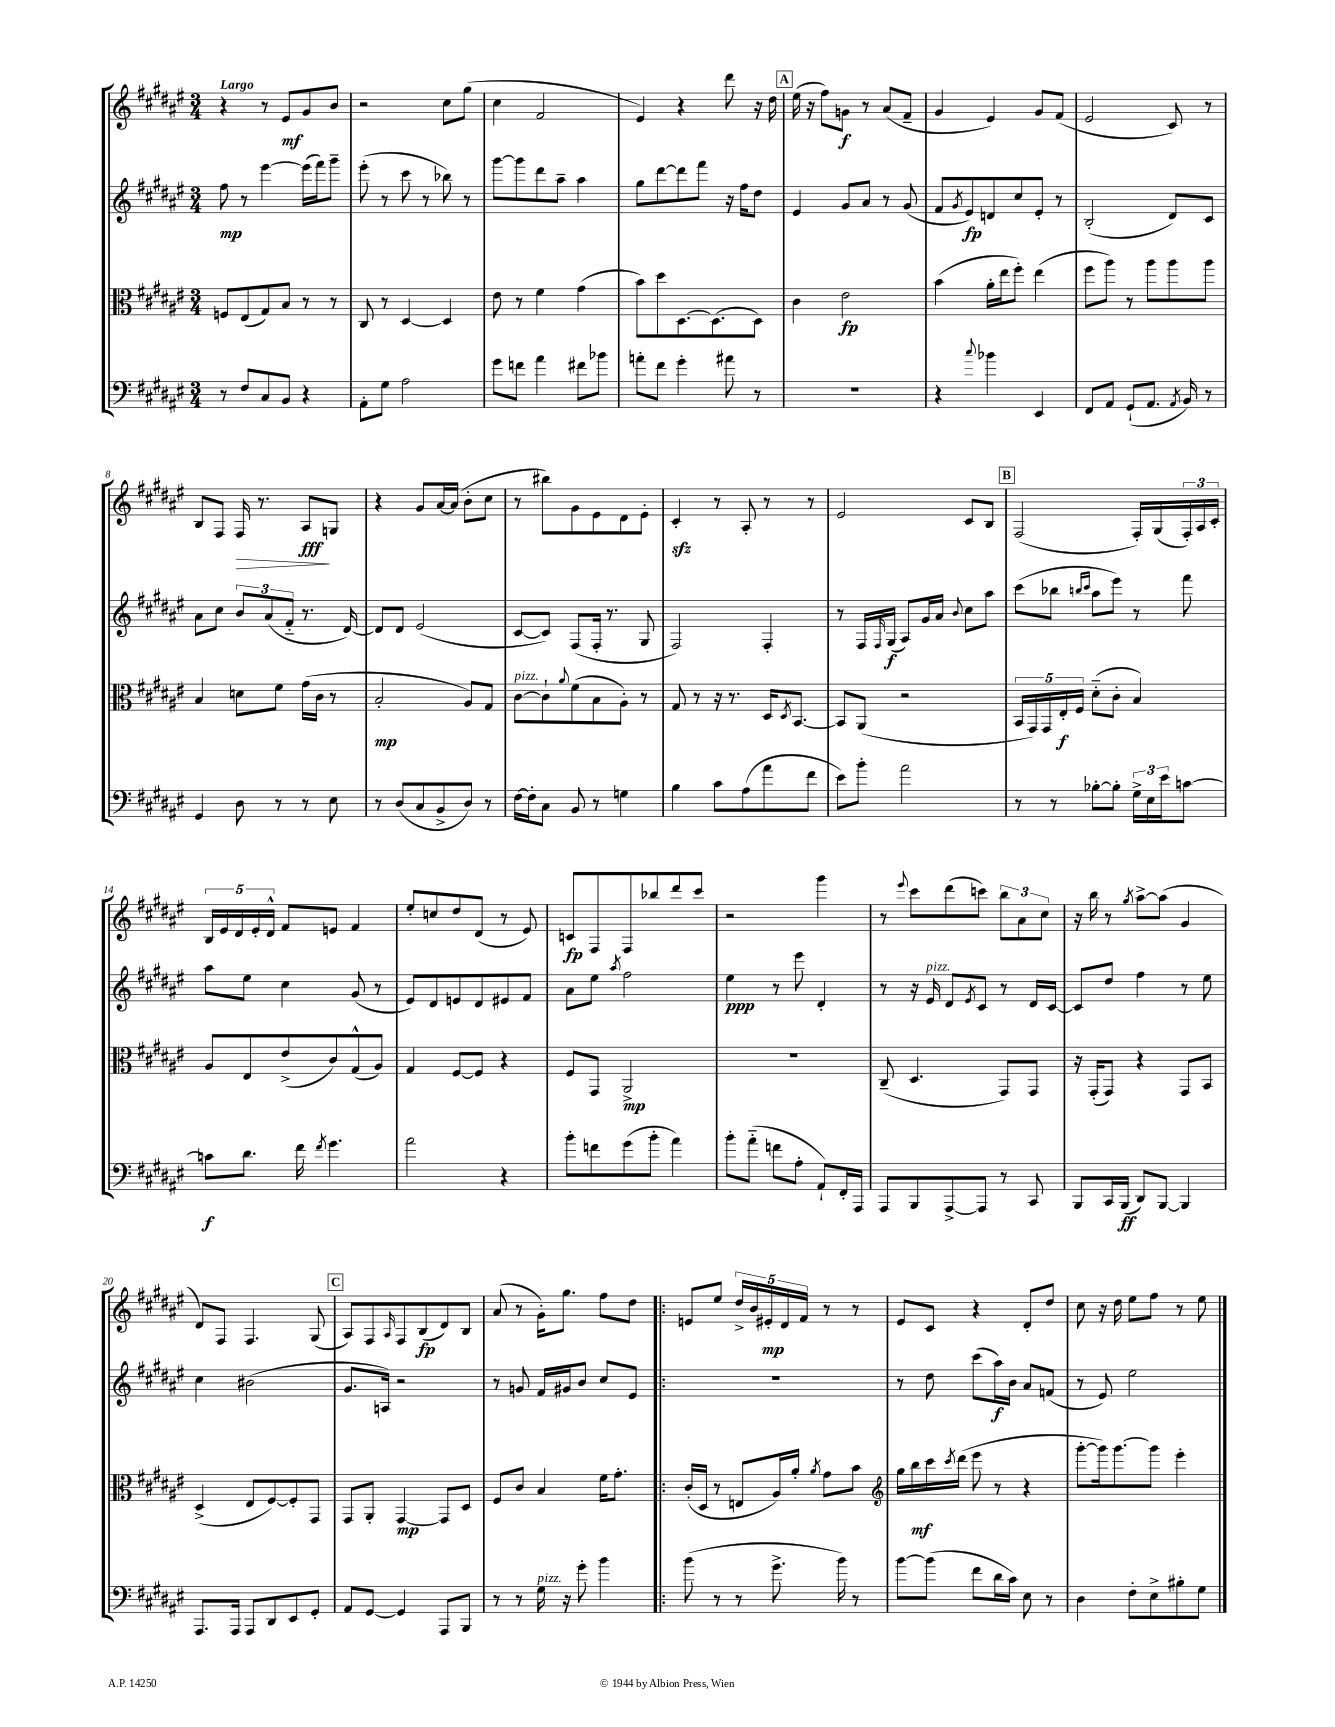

**kern	**kern	**kern	**kern
*staff4	*staff3	*staff2	*staff1
*clefF4	*clefC3	*clefG2	*clefG2
*k[f#c#g#d#a#e#]	*k[f#c#g#d#a#e#]	*k[f#c#g#d#a#e#]	*k[f#c#g#d#a#e#]
*M3/4	*M3/4	*M3/4	*M3/4
8r	8F/L	8ff#\	4r
8F#/L	(8E#/	8r	.
8C#/	8G#/)	[4eee#\	8r
8BB/J	8B/J	.	8e#/L
4r	8r	(16eee#\]LL	8g#/
.	.	16fff#\J)	.
.	8r	8ggg#~\J	8b/J
=	=	=	=
8AA#'\L	8C#/	(8eee#'\	2r
8G#\J	8r	8r	.
2A#\	[4D#/	8ccc#\	.
.	.	8r	.
.	4D#/]	8bb-\)	8cc#\L
.	.	8r	(8gg#\J
=	=	=	=
8g#\L	8e#\	[8ggg#\L	4cc#\
8f\J	8r	8ggg#\]	.
4a#\	4f#\	8ddd#\	2f#/
.	.	8aa#~\J	.
8f#\L	(4g#\	4aa#\	.
8b-\J	.	.	.
=	=	=	=
8a'\L	8b\L)	8gg#\L	4e#/)
8f#\J	8dd#\	[8ddd#\	.
4g#'\	[8.D#\	8ddd#\]	4r
.	.	8fff#\J	.
.	(8.D#\]	.	.
8a#\	.	16r	8ddd#\
.	.	16ff#\LK	.
8r	8D#\J)	8dd#\J	16r
.	.	.	16dd#\
=	=	=	=
2.r	4c#\	4e#/	(16ee#\
.	.	.	16r
.	.	.	8ff#\L)
.	2e#\	8g#/L	8g\J
.	.	8a#/J	8r
.	.	8r	(8a#/L
.	.	(8g#/	8f#~/J
=	=	=	=
4r	(4b\	8f#/L	4g#/
.	.	8qg#/	.
.	.	8e#/)	.
8qqcc#/	.	.	.
4b-\	16a#'\LL	8d/	4e#/)
.	16ee#\J	.	.
.	8ff#'\J)	8cc#/	.
4EE#/	(4ee#\	8e#'/J	8g#/L
.	.	8r	(8f#/J
=	=	=	=
8FF#/L	8ff#\L	(2B'/	2e#/
8AA#/J	8aa#\J)	.	.
(8GG#`/L	8r	.	.
8.AA#/J	8aa#\L	.	.
.	8aa#\	8d#/L)	8c#/)
8qAA#/	.	.	.
16BB/)	.	.	.
8r	8aa#\J	8c#/J	8r
=	=	=	=
4GG#/	4B/	8a#\L	8B/L
.	.	8cc#\J	8F#/J
8D#\	8d\L	12b/L	16F#/
.	.	.	8.r
.	.	(12a#/	.
8r	8f#\J	.	.
.	.	12f#'~/J	.
8r	(16g#\LL	8.r	8A#/L
.	16c#\JJ	.	.
8E#\	8r	.	8G/J
.	.	[16d#/)	.
=	=	=	=
8r	2B'/	8d#/]L	4r
(8D#/L	.	8d#/J	.
8C#/	.	(2e#/	8g#/L
8BB^/	.	.	[16a#/L
.	.	.	(16a#/]JJ
8D#/J)	8A#/L)	.	8b'\L
8r	8G#/J	.	8cc#\J
=	=	=	=
[16F#\LL	[8c#\L	[8c#/L	8r
16F#'\]J	.	.	.
8C#\J	8c#`\]	8c#/]J)	8bb#\L)
.	8qqa#/	.	.
8BB/	(8f#\	(8F#/L	8g#\
8r	8B\	16F#'/Jk	8e#\
.	.	8.r	.
4G\	8A#'\J)	.	8d#\
.	8r	8G#/	8e#'\J
=	=	=	=
4B\	8G#/	2F#/)	4c#'/
.	8r	.	.
8c#\L	16r	.	8r
.	8.r	.	.
(8A#\	.	.	8A#'/
8a#\	16D#/LK	4F#'/	8r
.	8qD#/	.	.
.	[8.BB/J	.	.
8f#\J	.	.	8r
=	=	=	=
8e#\L)	8BB/]L	8r	2e#/
8b'\J	(8AA#/J	16F#/LL	.
.	.	16qqF#/	.
.	.	(16G#/JJ	.
2a#\	2r	8A#/L)	.
.	.	16g#/L	.
.	.	16a#/JJ	.
.	.	8qqb/	.
.	.	8cc#\L	8c#/L
.	.	8aa#\J	8B/J
=	=	=	=
8r	20BB/LL	(8ccc#\L	(2F#/
.	20GG#/)	.	.
.	20GG#/	.	.
8r	.	8bb-\J	.
.	20E#'/	.	.
.	20F#/JJ	.	.
.	.	16qqbb/LL	.
.	.	16qqccc#/JJ	.
[8B-'\L	(8d#'~\L	8aa#\L	.
8B-'\]J	8c#'\J	8eee#\J)	.
24G#^\LL	4B/)	8r	16F#'/LL)
24E#\	.	.	.
.	.	.	(16G#/
24e#\J	.	.	.
[8c\J	.	8fff#\	24F#'/)
.	.	.	24A#/
.	.	.	24c#'/JJ
=	=	=	=
8c\]L	8A#/L	8aa#\L	20B/LL
.	.	.	20e#/
.	.	.	20d#/
8.d#\J	8E#/	8ee#\J	.
.	.	.	20e#'/
.	.	.	20d#^^/JJ
.	(8e#^/	4cc#\	8f#/L
16f#\	.	.	.
8qf#/	.	.	.
4.g#\	8c#/)	.	8e/J
.	(8G#^^/	(8g#/	4f#/
.	8A#/J)	8r	.
=	=	=	=
2a#\	4G#/	8e#/L)	8ee#'/L
.	.	8d#/	8cc/
.	[8F#/L	8e/	8dd#/
.	8F#/]J	8d#/	(8d#/J
4r	4r	8e#/	8r
.	.	8f#/J	8e#/)
=	=	=	=
8b'\L	8F#/L	8a#\L	8c/L
8f\	8GG#/J	8ee#\J	8F#/
.	.	8qaa#/	.
(8g#\	2AA#^/	2ff#\	8F#/
8b'\J	.	.	8bb-/
4a#\)	.	.	8ddd#/
.	.	.	8ccc#/J
=	=	=	=
8b'\L	2.r	4ee#\	2r
(8a#'~\J	.	.	.
8f\L	.	8r	.
8A#'\J	.	8eee#\	.
8AA#`/L)	.	4d#'/	4ggg#\
16FF#'/L	.	.	.
16AAA#/JJ	.	.	.
=	=	=	=
8AAA#/L	(8C#~/	8r	8r
.	.	.	8qqeee#/
8BBB/	4.D#/	16r	8ccc#\L
.	.	16e#/	.
[8AAA#^/	.	8d#/L	(8ddd#\
.	.	8qe#/	.
8AAA#/]J	.	8c#/J	8ccc\J)
8r	8GG#/L)	8r	12bb\L
.	.	.	12a#\
8CC#/	8GG#/J	16d#/LL	.
.	.	.	12cc#\J
.	.	[16c#/JJ	.
=	=	=	=
8BBB/L	16r	8c#/]L	16r
.	(16GG#'/LK	.	16bb\
16CC#/L	8GG#/J)	8dd#/J	8r
(16BBB/JJ	.	.	.
.	.	.	8qgg#/
8DD#/L)	4r	4ff#\	[8aa#^\L
[8BBB/J	.	.	(8aa#\]J
4BBB/]	8GG#/L	8r	4g#/
.	8BB/J	8ee#\	.
=	=	=	=
8.AAA#/L	(4D#^/	4cc#\	8d#/L)
.	.	.	8F#/J
16AAA#/Jk	.	.	.
8AAA#/L	8E#/L	(2b#\	4.F#/
8DD#/	[8F#/)	.	.
8EE#/	8F#'/]	.	.
8GG#'/J	8GG#/J	.	(8G#/
=	=	=	=
8AA#/L	8GG#/L	8.g#/L	8A#/L)
[8GG#/J	8AA#'/J	.	8F#/
.	.	16A/Jk)	.
.	.	.	16qqA#/
4GG#/]	[4GG#/	2r	8F#/
.	.	.	(8B/
8AAA#/L	8GG#/]L	.	8d#/)
8BBB/J	8D#/J	.	8B/J
=	=	=	=
8r	8F#/L	8r	(8a#/
8r	8c#/J	8g/	8r
16G#\	4B/	16f#/LL	16g#'\LK)
16r	.	16g#/J	8.gg#\J
8g#'\	.	8b/J	.
4b\	16f#\LK	8cc#/L	8ff#\L
.	8.g#'\J	.	.
.	.	8e#/J	8dd#\J
=!|:	=!|:	=!|:	=!|:
(8b\	(16c#'/LL	2.r	8e/L
.	16D#/JJ	.	.
8r	8r	.	8ee#/J
8r	8E/L	.	20dd#^/LL
.	.	.	20b/
.	.	.	20e#'/
8.g#^\	16A#/L)	.	.
.	.	.	20d#/
.	16a#'/JJ	.	.
.	.	.	20f#/JJ
.	8qa#/	.	.
.	8g#\L	.	8r
16b\)	.	.	.
8r	8b\J	.	8r
=	=	=	=
*	*clefG2	*	*
[8b\L	16gg#\LL	8r	8e#/L
.	16bb\	.	.
(8b\]J	16ccc#\	8dd#\	8c#/J
.	8qccc#/	.	.
.	(16ddd#\JJ	.	.
8f#\L	8eee#\	(8ccc#\L	4r
16d#\L	8r	16aa#\L)	.
16c#\JJ)	.	16b\JJ	.
8E#\	4r	8a#/L	8d#'/L
8r	.	(8f/J	8dd#/J
=	=	=	=
4D#\	[8ggg#'\L	8r	8cc#\
.	16ggg#\]k)	8e#/)	16r
.	[8.ggg#\	.	16dd#\
8F#'\L	.	2ee#\	8ee#\L
8E#^\	8ggg#\]J	.	8ff#\J
8B#'\	4eee#'\	.	8r
8G#\J	.	.	8ee#\
==	==	==	==
*-	*-	*-	*-
